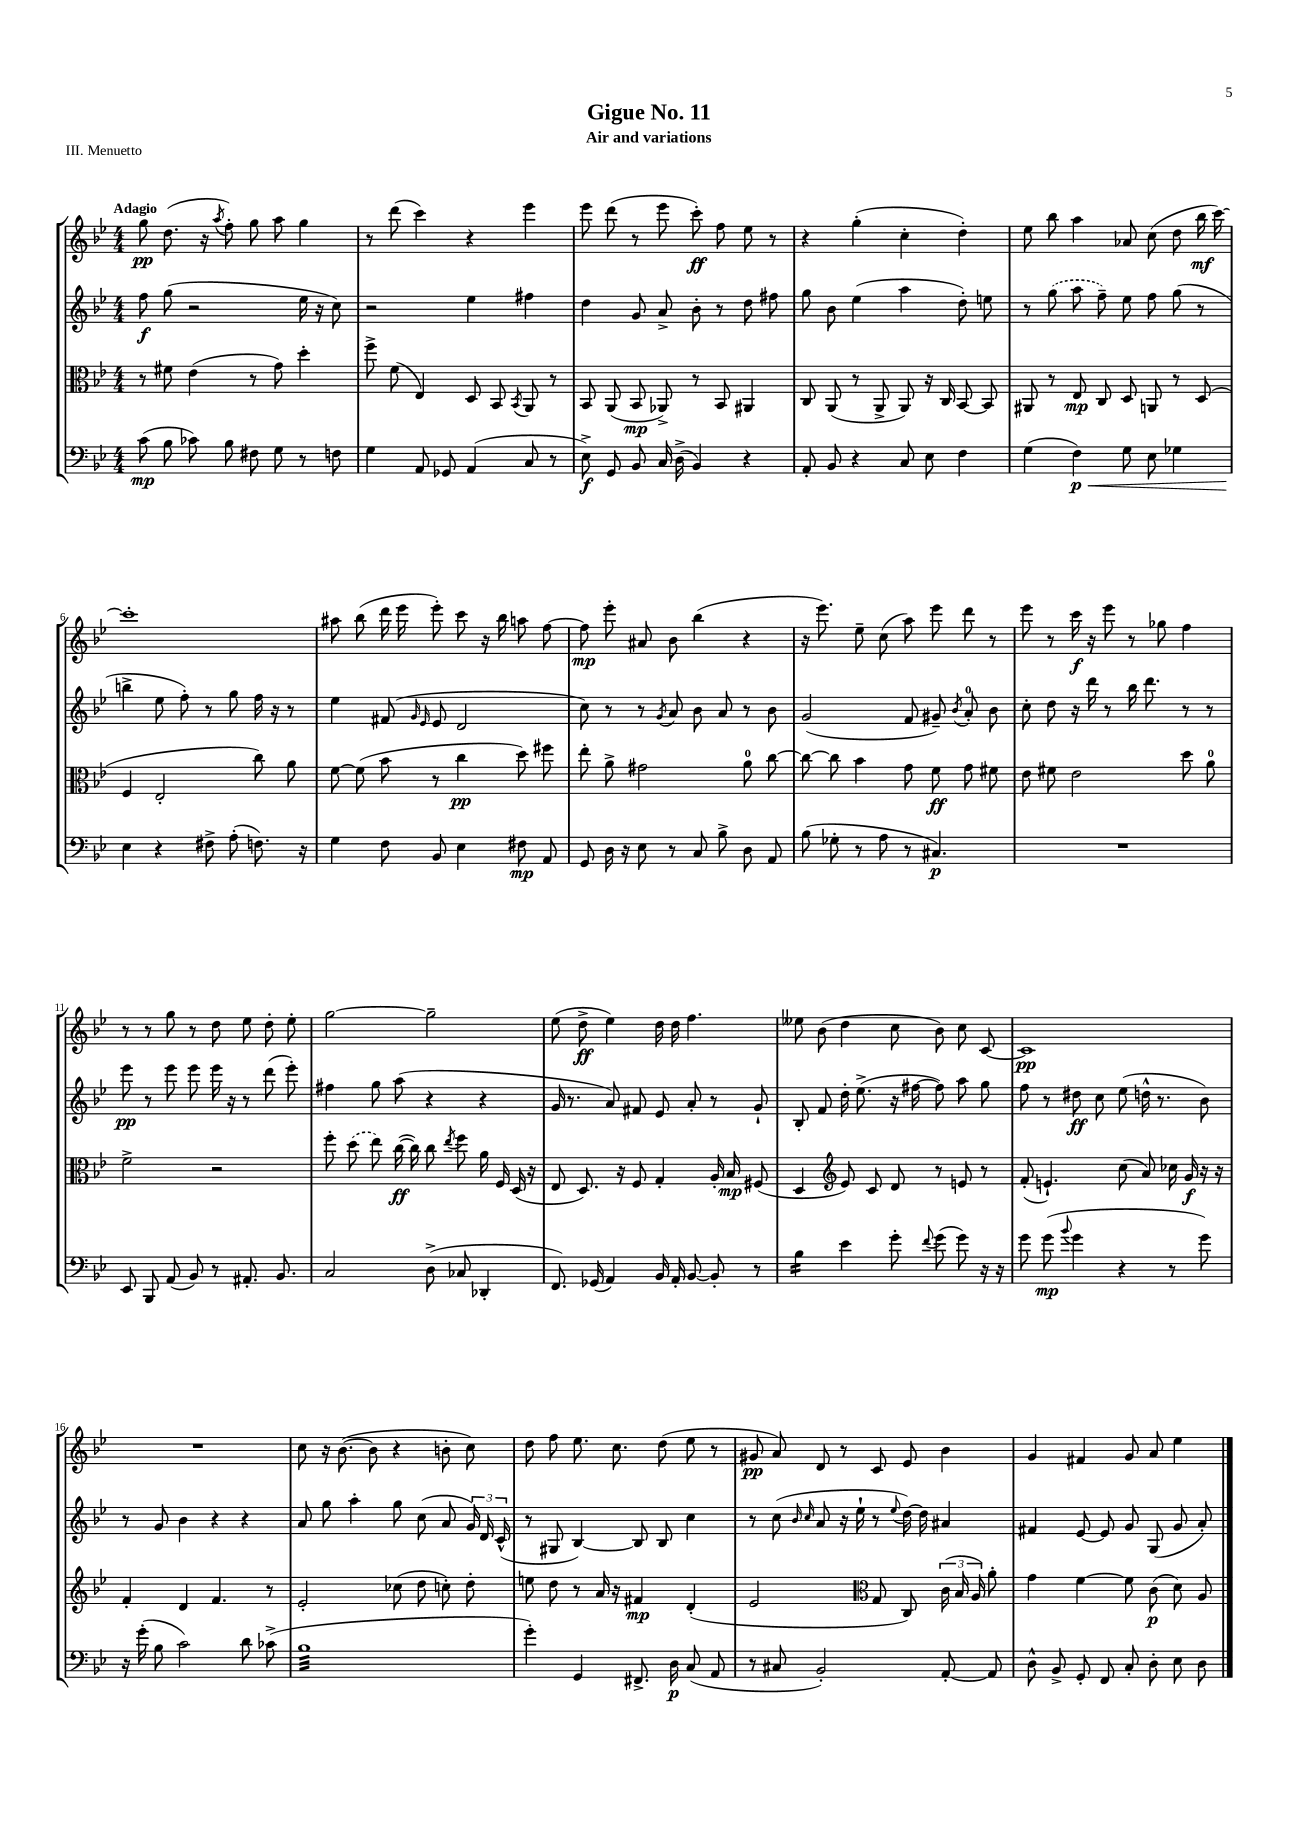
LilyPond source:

\header { title = "Gigue No. 11" subtitle = "Air and variations" piece = "III. Menuetto" }
<<
\new StaffGroup <<
\new Staff = "s0" {
    \clef treble \key bes \major \numericTimeSignature \time 4/4 \tempo "Adagio"
    \autoBeamOff g''8\pp d''8.( r16 \acciaccatura { a''8 } f''8-.) g''8 a''8 g''4 |
    r8 d'''8( c'''4) r4 ees'''4 |
    ees'''8 d'''8( r8 ees'''8 c'''8-.\ff) f''8 ees''8 r8 |
    r4 g''4-.( c''4-. d''4-.) |
    ees''8 bes''8 a''4 aes'8 c''8( d''8 bes''16\mf c'''16~) |
    c'''1-. |
    ais''8 bes''8( d'''16 ees'''16 ees'''8-.) c'''8 r16 bes''16 a''8 f''8~ |
    f''8\mp ees'''8-. ais'8 bes'8 bes''4( r4 |
    r16 ees'''8.) ees''8-- c''8( a''8) ees'''8 d'''8 r8 |
    ees'''8 r8 c'''16\f r16 ees'''8 r8 ges''8 f''4 |
    r8 r8 g''8 r8 d''8 ees''8 d''8-. ees''8-. |
    g''2~ g''2-- |
    ees''8( d''8->\ff ees''4) d''16 d''16 f''4. |
    eeses''8 bes'8( d''4 c''8 bes'8) c''8 c'8~ |
    c'1\pp |
    R1 |
    c''8 r16 bes'8.~( bes'8 r4 b'8-. c''8) |
    d''8 f''8 ees''8. c''8. d''8( ees''8 r8 |
    gis'8\pp a'8) d'8 r8 c'8 ees'8 bes'4 |
    g'4 fis'4 g'8 a'8 ees''4 \bar "|." |
}
\new Staff = "s1" {
    \clef treble \key bes \major \numericTimeSignature \time 4/4
    \autoBeamOff f''8\f g''8( r2 ees''16 r16 c''8) |
    r2 ees''4 fis''4 |
    d''4 g'8 a'8-> bes'8-. r8 d''8 fis''8 |
    g''8 bes'8 ees''4( a''4 d''8-.) e''8 |
    r8 \once \slurDashed g''8( a''8 f''8--) ees''8 f''8 g''8( r8 |
    b''4-> ees''8 f''8-.) r8 g''8 f''16 r16 r8 |
    ees''4 fis'8( \grace { g'16 ees'16 } ees'8 d'2 |
    c''8) r8 r8 \acciaccatura { g'8 } a'8 bes'8 a'8 r8 bes'8 |
    g'2( f'8 gis'8--) \acciaccatura { bes'8 } a'8-0-. bes'8 |
    c''8-. d''8 r16 d'''16 r8 bes''16 d'''8. r8 r8 |
    ees'''8\pp r8 ees'''8 ees'''8 ees'''16 r16 r8 d'''8( ees'''8-.) |
    fis''4 g''8 a''8( r4 r4 |
    g'16 r8. a'8) fis'8 ees'8 a'8-. r8 g'8-! |
    bes8-. f'8 d''16-. ees''8.->( r16 fis''16~ fis''8) a''8 g''8 |
    f''8 r8 dis''8\ff c''8 ees''8( d''16-^ r8. bes'8) |
    r8 g'8 bes'4 r4 r4 |
    a'8 g''8 a''4-. g''8 c''8( a'8 \tuplet 3/2 { g'16) d'16 c'16-^( } |
    r8 gis8 bes4~) bes8 bes8 c''4 |
    r8 c''8( \grace { bes'16 c''16 } a'8 r16 ees''16-! r8 \appoggiatura { ees''8 } d''16~) d''16 ais'4 |
    fis'4 ees'8~ ees'8 g'8 g8( g'8 a'8-.) \bar "|." |
}
\new Staff = "s2" {
    \clef alto \key bes \major \numericTimeSignature \time 4/4
    \autoBeamOff r8 fis'8 ees'4( r8 g'8) d''4-. |
    f''8-> f'8( ees4) d8 bes,8 \acciaccatura { bes,8 } a,8 r8 |
    bes,8 a,8( bes,8\mp aes,8->) r8 bes,8 ais,4 |
    c8 a,8( r8 a,8-> a,8) r16 c16 bes,8~ bes,8 |
    ais,8 r8 ees8\mp c8 d8 a,8 r8 d8( |
    f4 ees2-. c''8) a'8 |
    f'8~ f'8( bes'8 r8 c''4\pp d''8) fis''8 |
    ees''8-. a'8-> gis'2 a'8-0 c''8~ |
    c''8~ c''8 bes'4 g'8 f'8\ff g'8 fis'8 |
    ees'8 fis'8 ees'2 d''8 a'8-0 |
    f'2-> r2 |
    f''8-. \once \slurDashed d''8( ees''8) c''16~\ff( c''16) c''8 \acciaccatura { ees''8 } f''8 a'16 f16 d16( r16 |
    ees8 d8.) r16 f8 g4-. a16-. bes16\mp fis8( |
    d4 \clef treble ees'8) c'8 d'8 r8 e'8 r8 |
    f'8-.( e'4.-!) c''8( a'8) ces''16 g'16\f r16 r16 |
    f'4-. d'4 f'4. r8 |
    ees'2-. ces''8( d''8 c''8-.) d''8-. |
    e''8 d''8 r8 a'16 r16 fis'4\mp d'4-.( |
    ees'2 \clef alto g8 c8) \tuplet 3/2 { c'16( bes16 a16) } a'8-. |
    g'4 f'4~ f'8 c'8\p( d'8) a8 \bar "|." |
}
\new Staff = "s3" {
    \clef bass \key bes \major \numericTimeSignature \time 4/4
    \autoBeamOff c'8\mp( bes8 ces'8) bes8 fis8 g8 r8 f8 |
    g4 a,8 ges,8 a,4( c8 r8 |
    ees8->\f) g,8 bes,8 c16 d16->( bes,4) r4 |
    a,8-. bes,8 r4 c8 ees8 f4 |
    g4( f4\p\<) g8 ees8 ges4 |
    ees4\! r4 fis8-> a8-.( f8.) r16 |
    g4 f8 bes,8 ees4 fis8\mp a,8 |
    g,8 d16 r16 ees8 r8 c8 bes8-> d8 a,8 |
    bes8( ges8-. r8 a8 r8 cis4.\p) |
    R1 |
    ees,8 bes,,8 a,8( bes,8) r8 ais,8.-. bes,8. |
    c2 d8->( ces8 des,4-. |
    f,8.) ges,16( a,4) bes,16 a,16-. bes,8~ bes,8-. r8 |
    bes4:16 ees'4 g'8-. \appoggiatura { f'8 } g'8( g'8) r16 r16 |
    g'8 g'8\mp( \appoggiatura { bes'8 } g'4 r4 r8 g'8) |
    r16 g'16-.( bes8 c'2) d'8 ces'8->( |
    bes1:32 |
    g'4-.) g,4 fis,8.-> d16\p c8( a,8 |
    r8 cis8 bes,2-.) a,8~-. a,8 |
    d8-^ bes,8-> g,8-. f,8 c8-. d8-. ees8 d8 \bar "|." |
}
>>
>>
